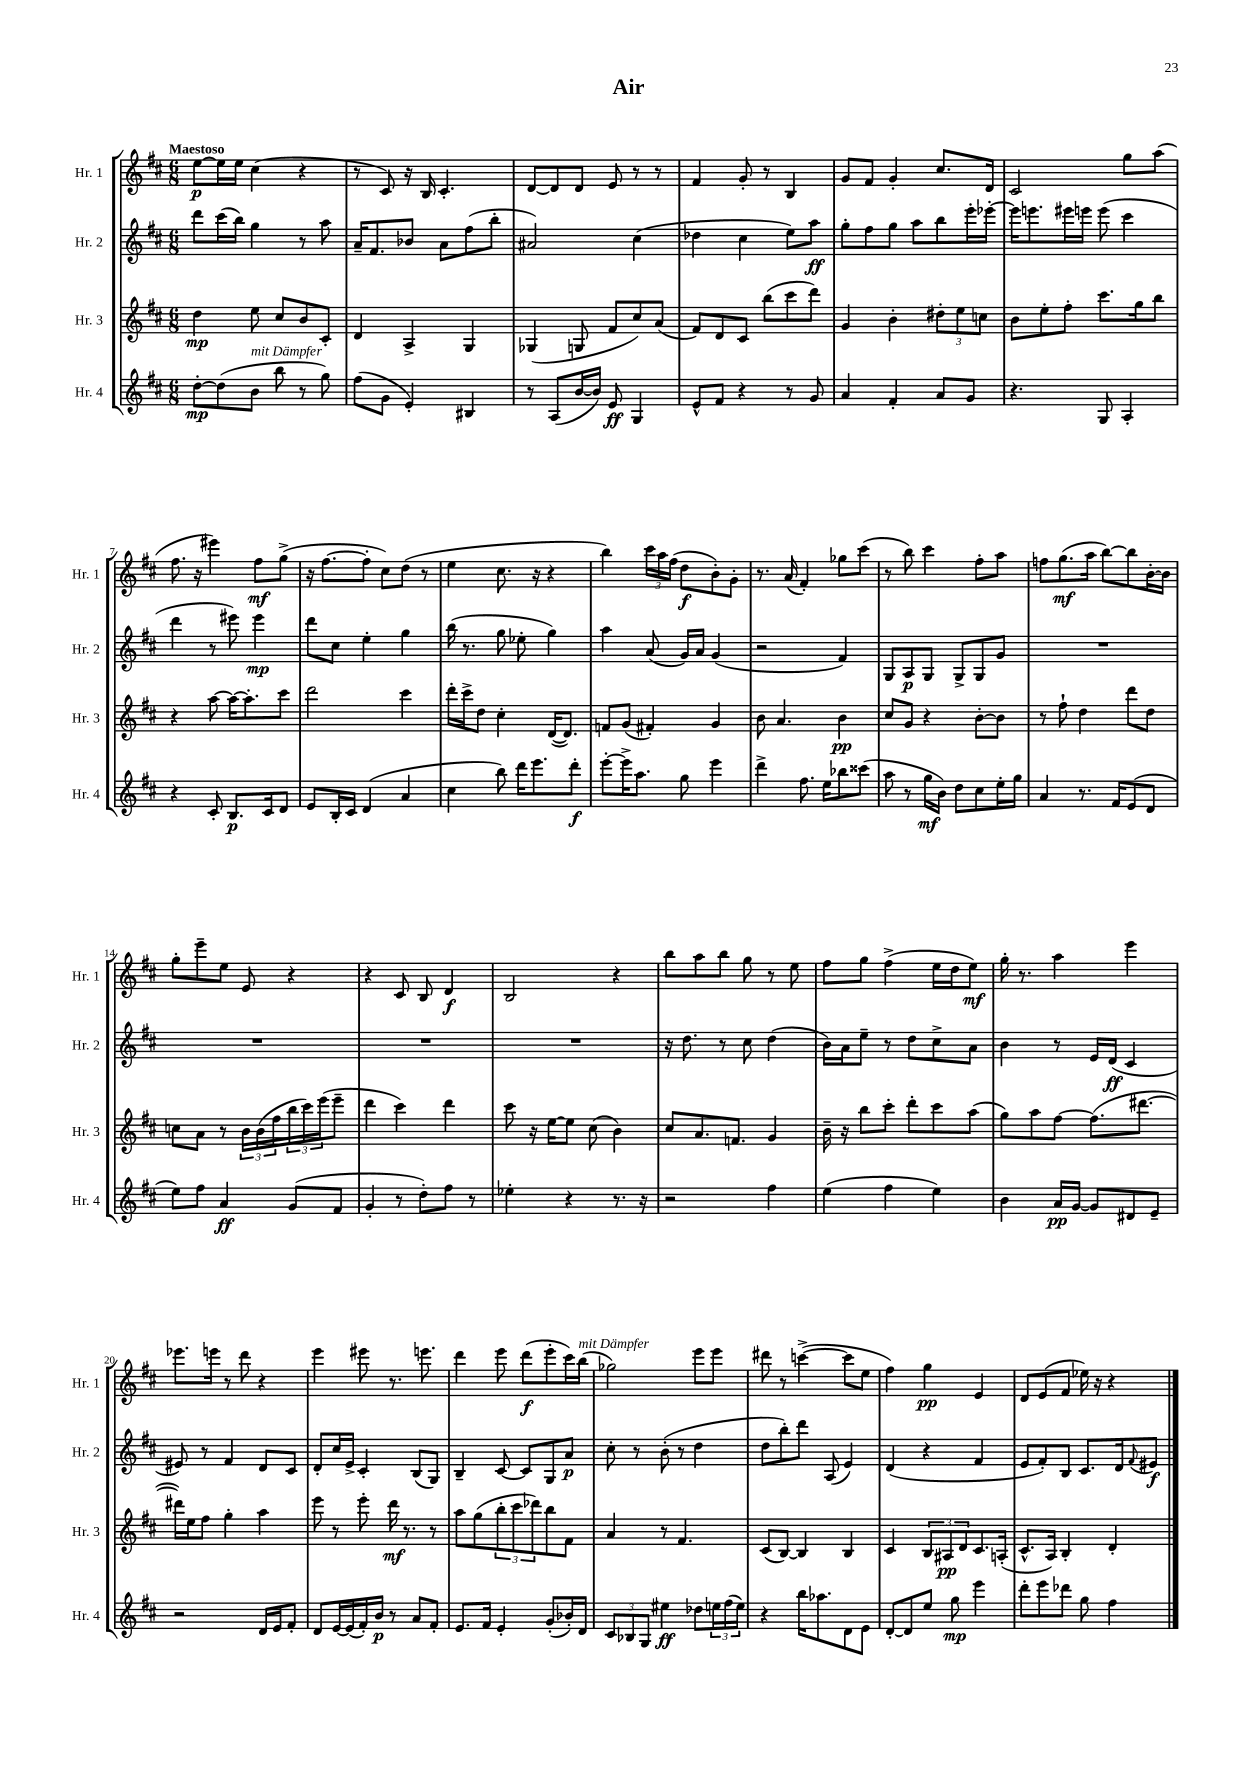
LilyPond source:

\header { title = "Air" }
<<
\new StaffGroup <<
\new Staff = "s0" \with { instrumentName = "Hr. 1" shortInstrumentName = "Hr. 1" } {
    \clef treble \key d \major \numericTimeSignature \time 6/8 \tempo "Maestoso"
    e''8~\p e''16 e''16 cis''4( r4 |
    r8 cis'8) r16 b16 cis'4.-. |
    d'8~ d'8 d'8 e'8 r8 r8 |
    fis'4 g'8-. r8 b4 |
    g'8 fis'8 g'4-. cis''8. d'16 |
    cis'2 g''8 a''8( |
    fis''8. r16 eis'''4) fis''8\mf g''8->( |
    r16 fis''8.~ fis''8-. cis''8) d''8( r8 |
    e''4 cis''8. r16 r4 |
    b''4) \tuplet 3/2 { cis'''16 a''16 fis''16( } d''8\f b'8-.) g'8-. |
    r8. a'16( fis'4-.) ges''8 cis'''8( |
    r8 b''8) cis'''4 fis''8-. a''8 |
    f''8 g''8.\mf( a''16 b''8~) b''8 b'16~-. b'16 |
    g''8-. e'''8-- e''8 e'8 r4 |
    r4 cis'8 b8 d'4\f |
    b2 r4 |
    b''8 a''8 b''8 g''8 r8 e''8 |
    fis''8 g''8 fis''4->( e''16 d''16 e''8\mf) |
    g''16-. r8. a''4 e'''4 |
    ees'''8. e'''16 r8 d'''8 r4 |
    e'''4 eis'''8 r8. e'''8. |
    d'''4 e'''8 d'''8\f( e'''8-. cis'''16) b''16^\markup { \italic "mit Dämpfer" }( |
    ges''2) e'''8 e'''8 |
    dis'''8 r8 c'''4~->( c'''8 e''8 |
    fis''4) g''4\pp e'4 |
    d'8 e'8( fis'8 ees''16) r16 r4 \bar "|." |
}
\new Staff = "s1" \with { instrumentName = "Hr. 2" shortInstrumentName = "Hr. 2" } {
    \clef treble \key d \major \numericTimeSignature \time 6/8
    d'''8 cis'''16( b''16) g''4 r8 a''8 |
    a'16-- fis'8. bes'8 a'8 fis''8( b''8-. |
    ais'2) cis''4( |
    des''4 cis''4 e''8) a''8\ff |
    g''8-. fis''8 g''8 a''8 b''8 e'''16-. ees'''16~-. |
    ees'''16 e'''8. eis'''16 e'''16 e'''8( cis'''4 |
    d'''4 r8 eis'''8) eis'''4\mp |
    d'''8 cis''8 e''4-. g''4 |
    b''16( r8. g''8 ees''8-. g''4) |
    a''4 a'8( g'16) a'16 g'4( |
    r2 fis'4) |
    g8 a8\p g8 g8-> g8 g'8 |
    R2. |
    R2. |
    R2. |
    R2. |
    r16 d''8. r8 cis''8 d''4( |
    b'16) a'16 e''8-- r8 d''8 cis''8-> a'8 |
    b'4 r8 e'16 d'16\ff( cis'4 |
    eis'8) r8 fis'4 d'8 cis'8 |
    d'8-. cis''16 e'16-> cis'4-. b8( g8) |
    b4-- cis'8~ cis'8 g8 a'8\p |
    cis''8-. r8 b'8-.( r8 d''4 |
    d''8 b''8-.) d'''8 a8( e'4) |
    d'4( r4 fis'4 |
    e'8 fis'8-.) b8 cis'8. d'16 \appoggiatura { fis'8 } eis'8\f \bar "|." |
}
\new Staff = "s2" \with { instrumentName = "Hr. 3" shortInstrumentName = "Hr. 3" } {
    \clef treble \key d \major \numericTimeSignature \time 6/8
    d''4\mp e''8 cis''8 b'8 cis'8-. |
    d'4 a4-> g4 |
    ges4( g8 fis'8 cis''8) a'8( |
    fis'8) d'8 cis'8 b''8( cis'''8 d'''8) |
    g'4 b'4-. \tuplet 3/2 { dis''8-. e''8 c''8 } |
    b'8 e''8-. fis''8-. cis'''8. g''16 b''8 |
    r4 a''8~ a''16~ a''8.-. cis'''8 |
    d'''2 cis'''4 |
    d'''16-. cis'''16-> d''8 cis''4-. d'16~( d'8.) |
    f'8 g'8( fis'4-.) g'4 |
    b'8 a'4. b'4\pp |
    cis''8 g'8 r4 b'8~-. b'8 |
    r8 fis''8-! d''4 d'''8 d''8 |
    c''8 a'8 r8 \tuplet 3/2 { b'16 b'16( fis''16 } \tuplet 3/2 { b''16 cis'''16) e'''16( } e'''8-- |
    d'''4 cis'''4) d'''4 |
    cis'''8 r16 e''16~ e''8 cis''8( b'4) |
    cis''8 a'8. f'8. g'4 |
    b'16-- r16 b''8 cis'''8-. d'''8-. cis'''8 a''8( |
    g''8) a''8 fis''8~ fis''8.( dis'''8.~ |
    dis'''16) e''16 fis''8 g''4-. a''4 |
    e'''8 r8 e'''8-. d'''16\mf r8. r8 |
    a''8 g''8( \tuplet 3/2 { b''8-. cis'''8 des'''8) } b''8 fis'8 |
    a'4 r8 fis'4. |
    cis'8( b8~) b4 b4 |
    cis'4 \tuplet 3/2 { b8 ais8\pp d'8 } cis'8. a16-.( |
    cis'8.-^ a16) b4-. d'4-. \bar "|." |
}
\new Staff = "s3" \with { instrumentName = "Hr. 4" shortInstrumentName = "Hr. 4" } {
    \clef treble \key d \major \numericTimeSignature \time 6/8
    d''8~-.\mp d''8( b'8^\markup { \italic "mit Dämpfer" } b''8 r8 g''8) |
    fis''8( g'8 e'4-.) bis4 |
    r8 a8( b'16~ b'16) e'8\ff g4 |
    e'8-^ fis'8 r4 r8 g'8 |
    a'4 fis'4-. a'8 g'8 |
    r4. g8 a4-. |
    r4 cis'8-. b8.\p cis'16 d'8 |
    e'8 b16-. cis'16 d'4( a'4 |
    cis''4 b''8) d'''16 e'''8. d'''8-.\f |
    e'''8~-. e'''16-> a''8. g''8 e'''4 |
    d'''4-> fis''8. e''16 bes''8 cisis'''8( |
    a''8 r8 g''16\mf b'16) d''8 cis''8 e''16-. g''16 |
    a'4 r8. fis'16 e'8( d'8 |
    e''8) fis''8 a'4\ff g'8( fis'8 |
    g'4-. r8 d''8-.) fis''8 r8 |
    ees''4-. r4 r8. r16 |
    r2 fis''4 |
    e''4( fis''4 e''4) |
    b'4 a'16\pp g'16~ g'8 dis'8 e'8-- |
    r2 d'16 e'16 fis'8-. |
    d'8 e'16~ e'16( fis'16-.) b'16\p r8 a'8 fis'8-. |
    e'8. fis'16 e'4-. g'8-.( bes'16-.) d'16 |
    \tuplet 3/2 { cis'8 bes8 g8 } eis''4\ff des''8 \tuplet 3/2 { e''16 fis''16( e''16) } |
    r4 b''16 aes''8. d'8 e'8 |
    d'8~-. d'8 e''8 g''8\mp e'''4 |
    d'''8-. e'''8 des'''8 g''8 fis''4 \bar "|." |
}
>>
>>
